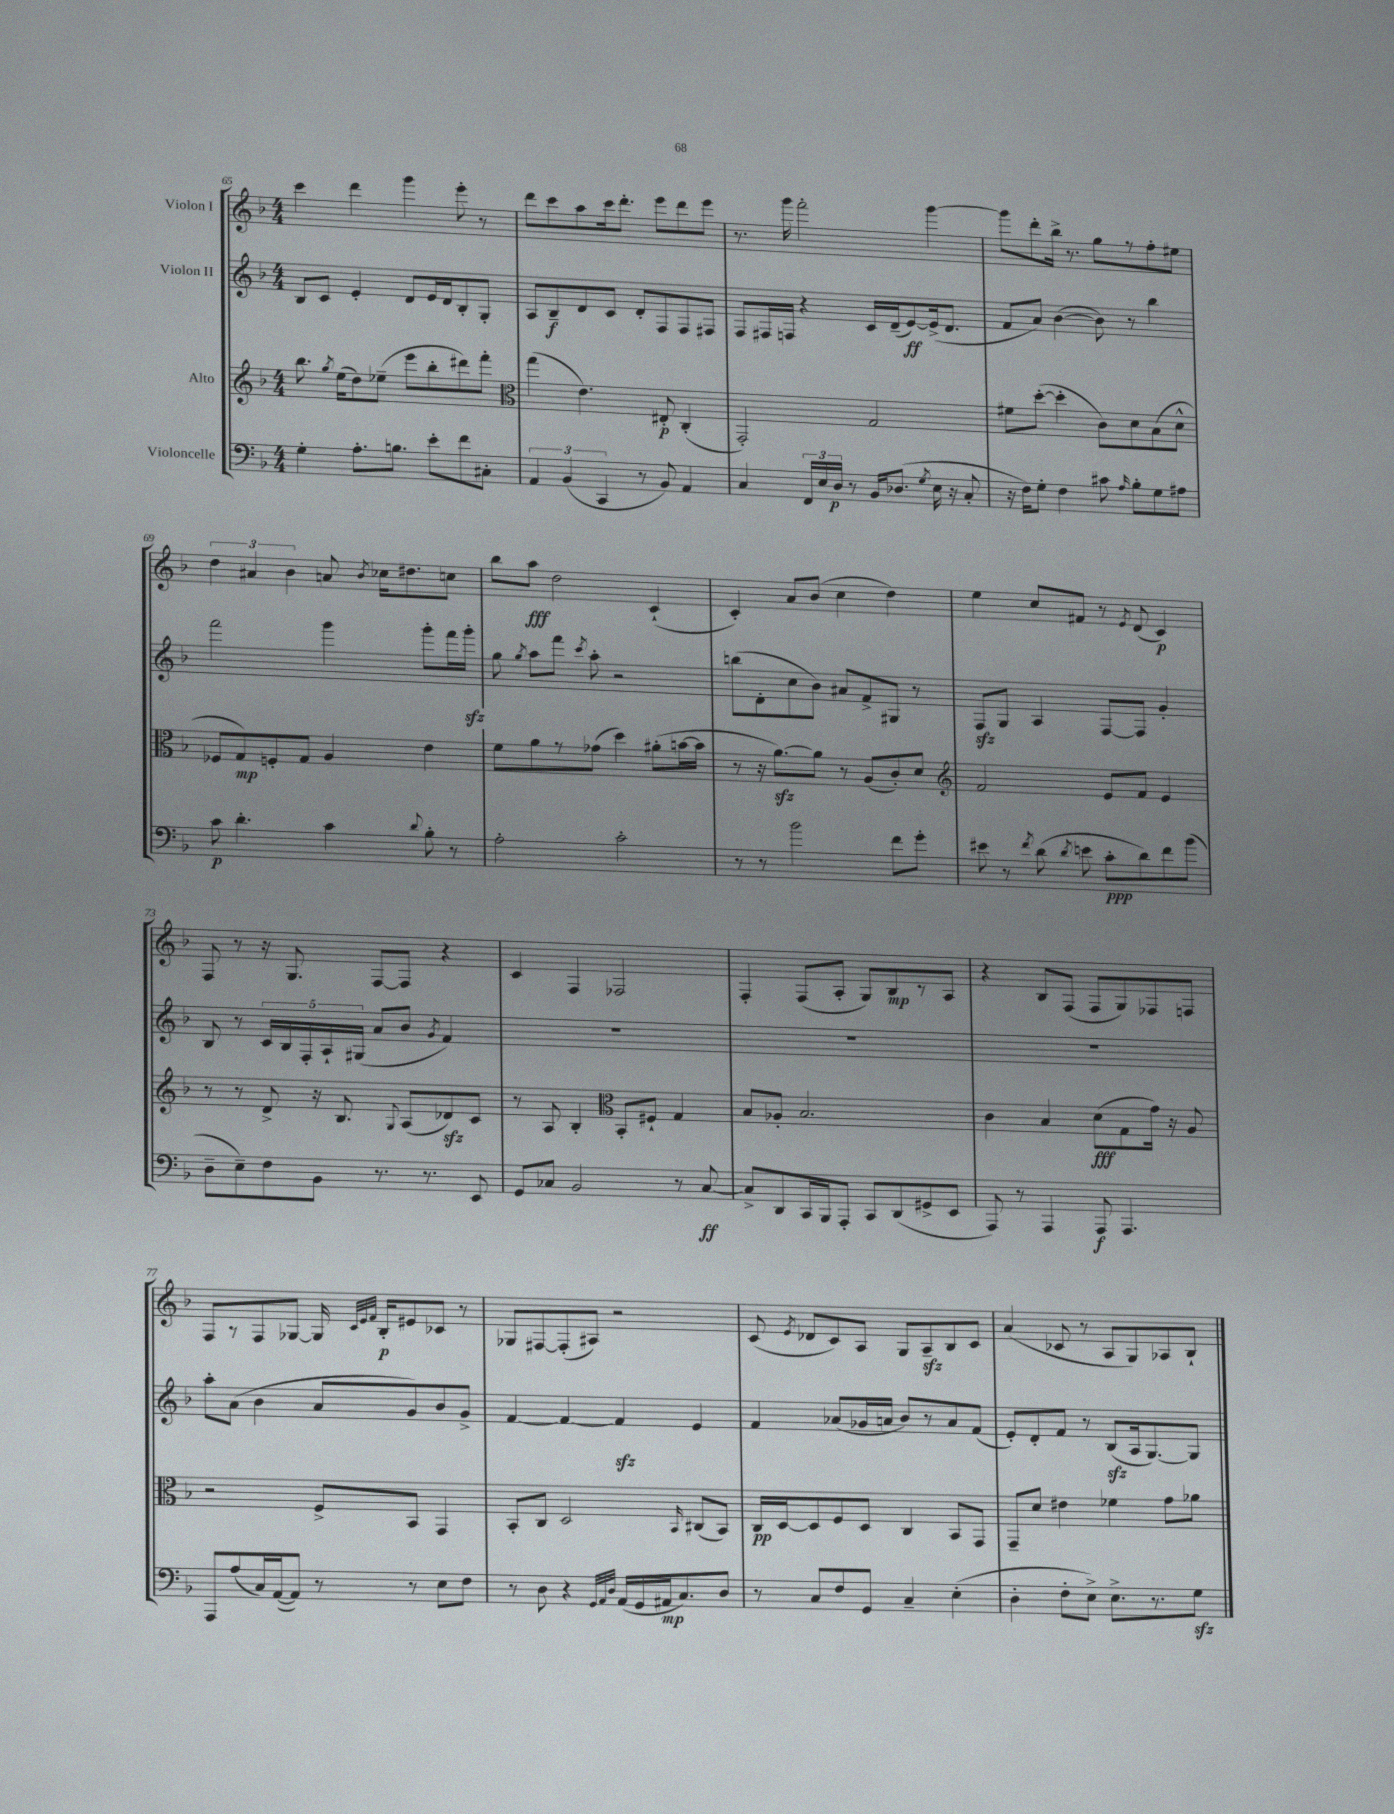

**kern	**dynam	**kern	**dynam	**kern	**dynam	**kern	**dynam
*part4	*part4	*part3	*part3	*part2	*part2	*part1	*part1
*staff4	*staff4	*staff3	*staff3	*staff2	*staff2	*staff1	*staff1
*I"Violoncelle	*	*I"Alto	*	*I"Violon II	*	*I"Violon I	*
*clefF4	*	*clefG2	*	*clefG2	*	*clefG2	*
*k[b-]	*	*k[b-]	*	*k[b-]	*	*k[b-]	*
*M4/4	*	*M4/4	*	*M4/4	*	*M4/4	*
=65	=65	=65	=65	=65	=65	=65	=65
4G'\	.	8.bb-\	.	8B-/L	.	4ccc\	.
.	.	.	.	8c/J	.	.	.
.	.	8qgg/	.	.	.	.	.
.	.	(16ee\KL	.	.	.	.	.
8.A'\L	.	8dd\)	.	4e'/	.	4ddd\	.
.	.	(8ee-X~\J	.	.	.	.	.
8.Bn\J	.	.	.	.	.	.	.
.	.	8eee\L	.	8d/L	.	4ggg\	.
8e'\L	.	8bb-'\	.	16e/L	.	.	.
.	.	.	.	16d/J	.	.	.
8f\	.	8ddd#X\)	.	8B-'/	.	8eee'\	.
8C#X'\J	.	8fff'\J	.	8G'/J	.	8r	.
=66	=66	=66	=66	=66	=66	=66	=66
*	*	*clefC3	*	*	*	*	*
6AA/	.	(4gg\	.	8A/L	.	8ddd\L	.
.	.	.	.	8B-~/	f	8ccc\	.
(6BB-/	.	.	.	.	.	.	.
.	.	4.e\)	.	8d/	.	8aa\	.
6CC/	.	.	.	.	.	.	.
.	.	.	.	8c/J	.	16ccc\k	.
.	.	.	.	.	.	8.ddd'\J	.
8r	.	.	.	8d'/L	.	.	.
8BB-/)	.	8E#X'/	p	8F/	.	8eee\L	.
4AA/	.	(4C'/	.	8F/	.	8ddd\	.
.	.	.	.	8F#X/J	.	8eee\J	.
=67	=67	=67	=67	=67	=67	=67	=67
4C/	.	2GG'/)	.	8F/L	.	8.r	.
.	.	.	.	16F#X/L	.	.	.
.	.	.	.	16Fn/JJ	.	16ggg\	.
24FF/LL	.	.	.	4r	.	2fff'\	.
24E/	.	.	.	.	.	.	.
24D/JJ	p	.	.	.	.	.	.
8r	.	.	.	.	.	.	.
16BB-/KL	.	2G/	.	16c/LL	.	.	.
(8.D-X/J	.	.	.	(16d~/J	.	.	.
.	.	.	.	[8e/)	ff	.	.
8qG/	.	.	.	.	.	.	.
16E\	.	.	.	(16e^/k]	.	[4ggg\	.
16r	.	.	.	8.d/J	.	.	.
8C'/	.	.	.	.	.	.	.
=68	=68	=68	=68	=68	=68	=68	=68
16r	.	8f#X\L	.	8f/L	.	8ggg\L]	.
16F\KL)	.	.	.	.	.	.	.
8G'\J	.	([8dd'\J	.	8a/J)	.	8ddd'\	.
4F\	.	4dd'\]	.	([4b-\	.	16bb-^\Jk	.
.	.	.	.	.	.	8.r	.
8c#X\	.	8c\L)	.	8b-\])	.	8gg\L	.
16qqA/	.	.	.	.	.	.	.
8B-'\L	.	8d\	.	8r	.	8r	.
8G\	.	(8B-\	.	4bb-\	.	8ff'\	.
8A#X\J	.	8d^^\J	.	.	.	8ee#X\J	.
!!LO:LB:g=z
=69	=69	=69	=69	=69	=69	=69	=69
8c\	p	8F-X/L	.	2fff\	.	6dd\	.
4.d'\	.	8G/)	mp	.	.	.	.
.	.	.	.	.	.	6a#X/	.
.	.	8Fn'/	.	.	.	.	.
.	.	.	.	.	.	6b-\	.
.	.	8G/J	.	.	.	.	.
4c\	.	4A/	.	4ggg\	.	8an/	.
.	.	.	.	.	.	8qb-/	.
.	.	.	.	.	.	16cc-X\KL	.
.	.	.	.	.	.	8.dd#X\	.
8qqd/	.	.	.	.	.	.	.
8B-'\	.	4e\	.	8ggg'\L	.	.	.
8r	.	.	.	16fff\L	.	8ccn\J	.
.	.	.	.	16gggzz'\JJ	.	.	.
=70	=70	=70	=70	=70	=70	=70	=70
2A'\	.	8f\L	.	8gg\	.	8bb-\L	.
.	.	.	.	8qgg/	.	.	.
.	.	8a\	.	8aa\L	.	8aa\J	fff
.	.	8r	.	8fff\J	.	2dd\	.
.	.	.	.	8qccc/	.	.	.
.	.	(8g-X\J	.	8aa'\	.	.	.
2c'\	.	4dd\)	.	2r	.	.	.
.	.	(8a#X'\L	.	.	.	(4c`/	.
.	.	[16bn\L	.	.	.	.	.
.	.	16b\JJ]	.	.	.	.	.
=71	=71	=71	=71	=71	=71	=71	=71
8r	.	8r	.	(8bbn\L	.	4c'/)	.
8r	.	16r	.	8d'\	.	.	.
.	.	[8.azz\L)	.	.	.	.	.
2b-\	.	.	.	8cc\	.	8a/L	.
.	.	8a\J]	.	8b-\J)	.	(8b-/J	.
.	.	8r	.	8a#X/L	.	4cc\	.
.	.	(8A/L	.	8f^/	.	.	.
8f\L	.	8c'/)	.	8G#X/J	.	4dd\)	.
8g'\J	.	8d/J	.	8r	.	.	.
=72	=72	=72	=72	=72	=72	=72	=72
*	*	*clefG2	*	*	*	*	*
8e#X\	.	2f/	.	8Fzz/L	.	4ee\	.
8r	.	.	.	8G/J	.	.	.
8qf/	.	.	.	.	.	.	.
(8d\	.	.	.	4A/	.	8cc/L	.
8qd/	.	.	.	.	.	.	.
8en\	.	.	.	.	.	8f#X/J	.
8c'\L	ppp	8e/L	.	[8F/L	.	8r	.
.	.	.	.	.	.	8qe/	.
8d\)	.	8f/J	.	8F/J]	.	(8d/	.
8f\	.	4e/	.	4g'/	.	4c/)	p
(8b-\J	.	.	.	.	.	.	.
!!LO:LB:g=z
=73	=73	=73	=73	=73	=73	=73	=73
8D~\L	.	8r	.	8B-/	.	8F/	.
8E~\)	.	8r	.	8r	.	8r	.
8F\	.	8d^/	.	20c/LL	.	16r	.
.	.	.	.	20B-/	.	.	.
.	.	.	.	.	.	8.G/	.
.	.	.	.	20F'/	.	.	.
8BB-\J	.	16r	.	.	.	.	.
.	.	.	.	20A`/	.	.	.
.	.	8.B-/	.	.	.	.	.
.	.	.	.	(20G#X/JJ	.	.	.
8.r	.	.	.	8a/L	.	[8F/L	.
.	.	8qqG/	.	.	.	.	.
.	.	(8A/L	.	8b-/J	.	8F/J]	.
8.r	.	.	.	.	.	.	.
.	.	.	.	8qg/	.	.	.
.	.	8d-Xzz/)	.	4f/)	.	4r	.
8EE/	.	8c/J	.	.	.	.	.
=74	=74	=74	=74	=74	=74	=74	=74
8GG/L	.	8r	.	1r	.	4c/	.
8C-X/J	.	8A/	.	.	.	.	.
2BB-/	.	4B-'/	.	.	.	4F/	.
*	*	*clefC3	*	*	*	*	*
.	.	8BB-'/L	.	.	.	2F-X/	.
.	.	8F#X`/J	.	.	.	.	.
8r	.	4G/	.	.	.	.	.
[8C-/	ff	.	.	.	.	.	.
=75	=75	=75	=75	=75	=75	=75	=75
8C-^/L]	.	8B-/L	.	1r	.	4F'/	.
8DD/	.	8A-X'/J	.	.	.	.	.
16CC/L	.	2.B-/	.	.	.	(8F/L	.
16BBB-/J	.	.	.	.	.	.	.
8AAA'/J	.	.	.	.	.	8A'/J	.
8CC/L	.	.	.	.	.	8G/L)	.
(8DD/	.	.	.	.	.	8B-/	mp
8GG#X^/	.	.	.	.	.	8r	.
8EE/J	.	.	.	.	.	8A/J	.
=76	=76	=76	=76	=76	=76	=76	=76
8AAA/)	.	4c\	.	1r	.	4r	.
8r	.	.	.	.	.	.	.
4AAA/	.	4B-/	.	.	.	8B-/L	.
.	.	.	.	.	.	(8F/J	.
8AAA/	f	(8d\L	fff	.	.	8F/L	.
4.AAA/	.	8G\	.	.	.	8G/)	.
.	.	16g\Jk)	.	.	.	8F-X/	.
.	.	16r	.	.	.	.	.
.	.	8A/	.	.	.	8Fn/J	.
!!LO:LB:g=z
=77	=77	=77	=77	=77	=77	=77	=77
8AAA/L	.	2r	.	8aa'\L	.	8F/L	.
(8A/	.	.	.	(8a\J	.	8r	.
16C/L)	.	.	.	4b-\	.	8F/	.
([16AA/J	.	.	.	.	.	.	.
8AA/J])	.	.	.	.	.	[8G-X/J	.
8r	.	8F^/L	.	8a/L	.	16G-/]	.
.	.	.	.	.	.	32qqc/LLL	.
.	.	.	.	.	.	32qqe/	.
.	.	.	.	.	.	32qqf/JJJ	.
.	.	.	.	.	.	16B-'/KL	p
8r	.	8BB-/J	.	8g/)	.	8e#X/	.
8E\L	.	4GG/	.	8b-/	.	8c-X/J	.
8F\J	.	.	.	8g^/J	.	8r	.
=78	=78	=78	=78	=78	=78	=78	=78
8r	.	8BB-'/L	.	[4f/	.	8G-X/L	.
8D\	.	8C/J	.	.	.	[8F#X/	.
4r	.	2D/	.	4f/_	.	(8F#'/]	.
.	.	.	.	.	.	8A#X/J)	.
32qqGG/LLL	.	.	.	.	.	.	.
32qqAA/	.	.	.	.	.	.	.
32qqD/JJJ	.	.	.	.	.	.	.
(16AA/LL	.	.	.	4fzz/]	.	2r	.
16GG/	.	.	.	.	.	.	.
16AA#X/J	mp	.	.	.	.	.	.
8.C/)	.	.	.	.	.	.	.
.	.	16qqBB-/	.	.	.	.	.
.	.	(8C#X/L	.	4e/	.	.	.
8D/J	.	8BB-/J)	.	.	.	.	.
=79	=79	=79	=79	=79	=79	=79	=79
8r	.	16C/LL	pp	4f/	.	(8c/	.
.	.	[16D/J	.	.	.	.	.
.	.	.	.	.	.	8qe/	.
8C/L	.	8D/]	.	.	.	8d-X/L	.
8F/	.	8F/	.	(8a-X/L	.	8c/)	.
8GG/J	.	8D/J	.	16g-X/L	.	8A/J	.
.	.	.	.	16an/JJ	.	.	.
4C~/	.	4C/	.	8b-/L)	.	8G/L	.
.	.	.	.	8r	.	8Azz~/	.
(4E'\	.	8BB-/L	.	8a/	.	8B-/	.
.	.	8GG/J	.	(8f/J	.	8c/J	.
=80	=80	=80	=80	=80	=80	=80	=80
4D'\	.	8GG~/L	.	8e'/L)	.	(4a/	.
.	.	8d/J	.	8d'/	.	.	.
8F'\L	.	4e#X\	.	8f/J	.	8c-X/	.
8E^\J)	.	.	.	8r	.	8r	.
8.E^\L	.	4f-X\	.	(8B-zz/L	.	8A/L	.
.	.	.	.	16A/k	.	8G/)	.
8.r	.	.	.	[8.G/)	.	.	.
.	.	8g\L	.	.	.	8A-X/	.
8Gzz\J	.	8a-X\J	.	8G/J]	.	8B-`/J	.
==	==	==	==	==	==	==	==
*-	*-	*-	*-	*-	*-	*-	*-
